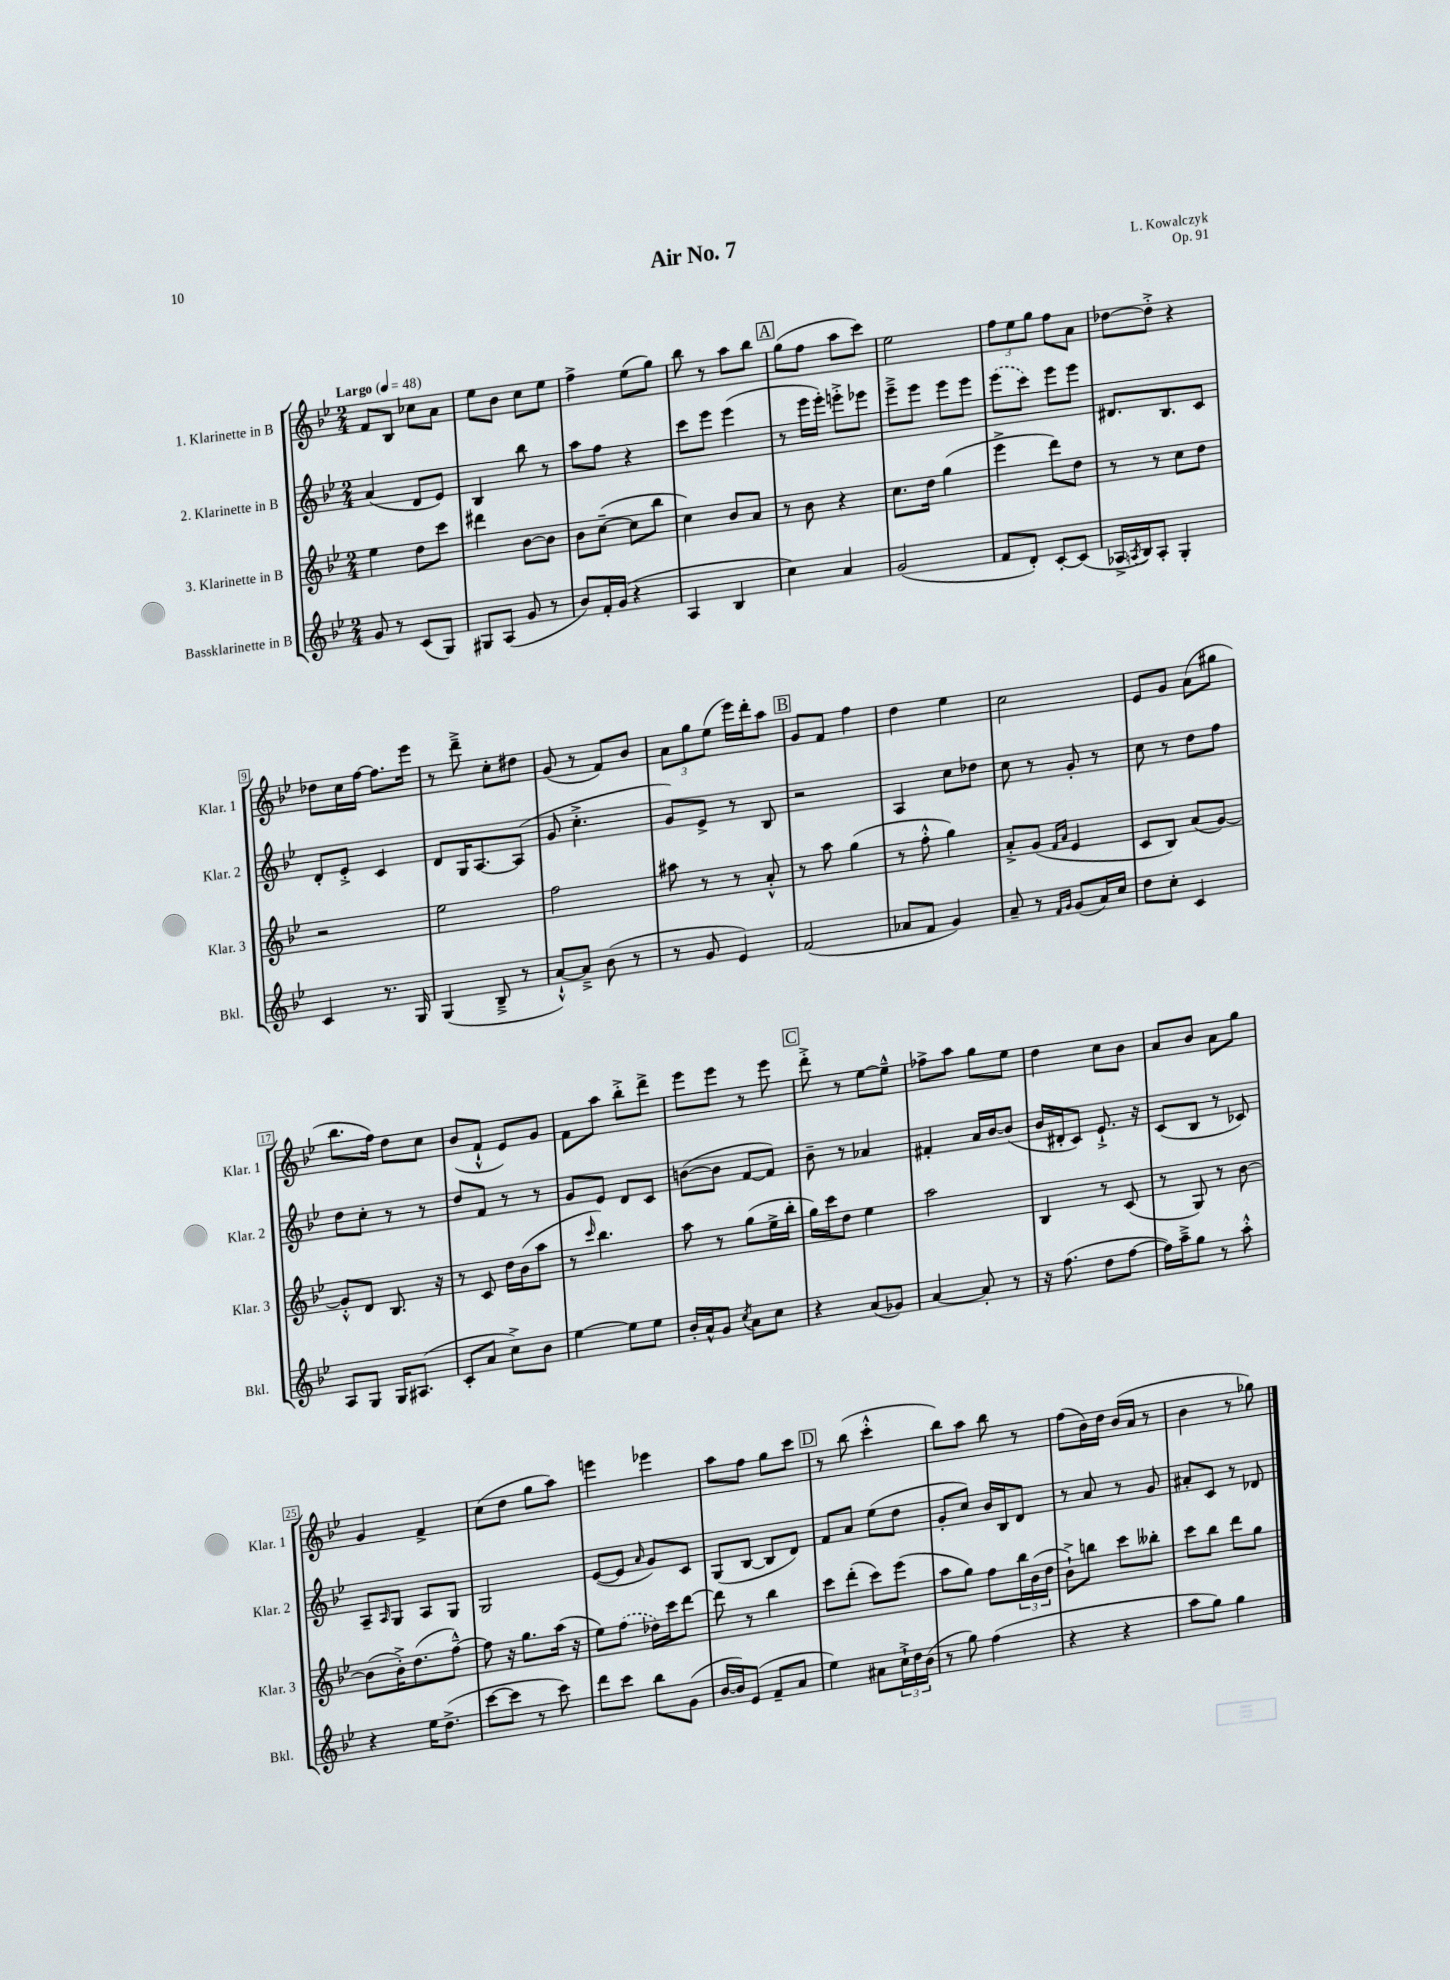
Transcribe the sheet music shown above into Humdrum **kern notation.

**kern	**kern	**kern	**kern
*staff4	*staff3	*staff2	*staff1
*clefG2	*clefG2	*clefG2	*clefG2
*k[b-e-]	*k[b-e-]	*k[b-e-]	*k[b-e-]
*M2/4	*M2/4	*M2/4	*M2/4
*MM48	*MM48	*MM48	*MM48
8g	4ee-	(4a	8f
8r	.	.	8B-
(8c	8dd	8d	8cc-
8G)	8ccc	8e-)	8a
=	=	=	=
8G#	4ddd#	4B-	8ee-
(8A	.	.	8b-
8g	[8b-	8bb-	8cc
8r	8b-]	8r	8ee-
=	=	=	=
8b-)	8b-	8aa	4ff^
16f'	([8cc~	8ff	.
(16g	.	.	.
4r	8cc]	4r	(8ee-
.	8bb-	.	8gg)
=	=	=	=
4A	4cc)	8ccc	8bb-
.	.	8eee-	8r
4B-	8b-	(4eee-	8aa
.	8a	.	8bb-
=	=	=	=
4cc)	8r	8r	(8gg
.	8b-	16eee-	8ff
.	.	16eee-')	.
4a	4r	8eee'^	8aa
.	.	8eee-	8ccc)
=	=	=	=
(2g	8.cc	8eee-~^	2ee-
.	.	8eee-	.
.	16dd	.	.
.	(4gg	8eee-	.
.	.	8eee-	.
=	=	=	=
8f	4eee-^	(8eee-	12ff
.	.	.	12ee-
8d')	.	8ccc)	.
.	.	.	12gg
[8c'	8ddd)	8eee-	8ff
(8c]	8dd	8eee-	8a
=	=	=	=
16A-^	8r	8.d#	[8dd-
8qA	.	.	.
16B-)	.	.	.
8A'	8r	.	8dd-'^]
.	.	8.B-	.
4G'	8cc	.	4r
.	8dd	8c	.
=	=	=	=
4c	2r	8d'	8dd-
.	.	8e-'^	16cc
.	.	.	[16ff
8.r	.	4c	8.ff]
16G	.	.	16eee-
=	=	=	=
(4G	2ee-	8d	8r
.	.	16G	8ddd~^
.	.	[8.A	.
8B-~^	.	.	8cc'
8r	.	(8A]	8dd#
=	=	=	=
[8a`^^)	2ff	8g	(8g
8a~^]	.	4.cc'^	8r
(8b-	.	.	8f)
8r	.	.	8b-
=	=	=	=
8r	8aa#	8g)	12a
.	.	.	12gg
8g	8r	8e-^	.
.	.	.	(12ee-
4e-)	8r	8r	16eee-)
.	.	.	16ddd'
.	8a'^^	8B-	8aa
=	=	=	=
(2f	8r	2r	8g
.	8aa	.	8f
.	(4gg	.	4ff
=	=	=	=
8a-	8r	4A	4dd
8f	8ff'^^	.	.
4g)	4gg)	8cc	4ee-
.	.	8dd-	.
=	=	=	=
8a~	8a'^	8cc	2cc
8r	(8g	8r	.
16qqf	16qqf	.	.
16qqg	16qqa	.	.
(8g	4e-	8g'	.
16a)	.	8r	.
16cc	.	.	.
=	=	=	=
8dd	8c	8cc	8e-
8cc'	8B-)	8r	8g
4c	(8a	8dd	(8a
.	[8g)	8ff	8gg#
=	=	=	=
8A	8g'^^]	8dd	8.bb-
8G	8d	8cc'	.
.	.	.	16ff)
16G	8.B-	8r	8dd
(8.A#	.	.	.
.	.	8r	8cc
.	16r	.	.
=	=	=	=
8c'	8r	8dd	(8b-
8a	8c	8f	8f`^^
8cc^)	16dd	8r	8e-)
.	(16b-	.	.
8b-	8aa	8r	8g
=	=	=	=
[4ee-	8r	8g	8f
.	16qqccc	.	.
.	4.bb-)	8e-	8aa
8ee-]	.	8d	8bb-'^
8ee-	.	8c	8ddd^
=	=	=	=
16b-'	8aa	([8b	8eee-
16a^^	.	.	.
8g	8r	8b]	8eee-
8qcc	.	.	.
8a	(8gg	[8f	8r
8cc	16ee-^	8f])	8eee-
.	16bb-'	.	.
=	=	=	=
4r	16gg)	8b-~	8ddd'^
.	16ccc	.	.
.	8dd	8r	8r
(8a	4ee-	4a-	[8ee-
8g-)	.	.	8ee-~^^]
=	=	=	=
[4a	2aa	4f#'	8ff-^
.	.	.	8aa
8a']	.	16a	8gg
.	.	[16b-	.
8r	.	(8b-]	8ee-
=	=	=	=
16r	4B-	16b-	4dd
(8.ff	.	16d#'	.
.	.	8c)	.
8dd	8r	8.e-`^	8cc
[8ff	(8c	.	8b-
.	.	16r	.
=	=	=	=
16ff])	8r	(8c	8a
16aa~^	.	.	.
8gg	8G)	8B-	8b-
8r	8r	8r	8a
8aa'^^	[8b-	8c-)	8gg
=	=	=	=
4r	(8b-]	8A~	4g
.	.	16qqA	.
.	16b-'^)	8G	.
.	(8.dd	.	.
16ee-	.	8A	4f^
(8.dd^	.	.	.
.	[8ff~^^)	8G	.
=	=	=	=
[8ccc	8ff]	2G	(8cc
8ccc]	16r	.	8dd
.	8.gg	.	.
8r	.	.	8gg
8ccc)	(16aa	.	8aa)
.	16r	.	.
=	=	=	=
8ddd	8ee-)	([8e-	4eee
8ccc	(8ff	8e-]	.
.	.	16qqa	.
8bb-	16dd-)	8g)	4eee-
.	16ccc	.	.
(8g	[8ddd	8c	.
=	=	=	=
[16b-	8ddd]	(8G	8aa
16b-])	.	.	.
(8e-	8r	[8B-	8ff
8f~	4bb-	8B-]	8gg
8a	.	8d)	8ccc
=	=	=	=
4ee-)	8ccc	8f	8r
.	(8ddd'	8a	(8bb-
8a#	8ccc)	(8ee-	4ccc'^^
24cc`^	(8eee-	8dd	.
24dd	.	.	.
(24b-	.	.	.
=	=	=	=
8r	8aa	8g'	8bb-)
8gg)	8gg)	8cc)	8aa
(4ff	8ff	16b-	8bb-
.	.	16B-	.
.	24bb-	8d	8r
.	(24b-	.	.
.	24dd	.	.
=	=	=	=
4r	8b-`^)	8r	(8ff
.	8bb	8a	16b-)
.	.	.	16dd
4r	8ccc	8r	(16b-
.	.	.	16a
.	8bb--'	8g	8r
=	=	=	=
8aa	8ccc	8a#'	4b-
8gg)	8bb-	8c	.
4gg	8ddd	8r	8r
.	8gg	8d-	8gg-)
==	==	==	==
*-	*-	*-	*-
